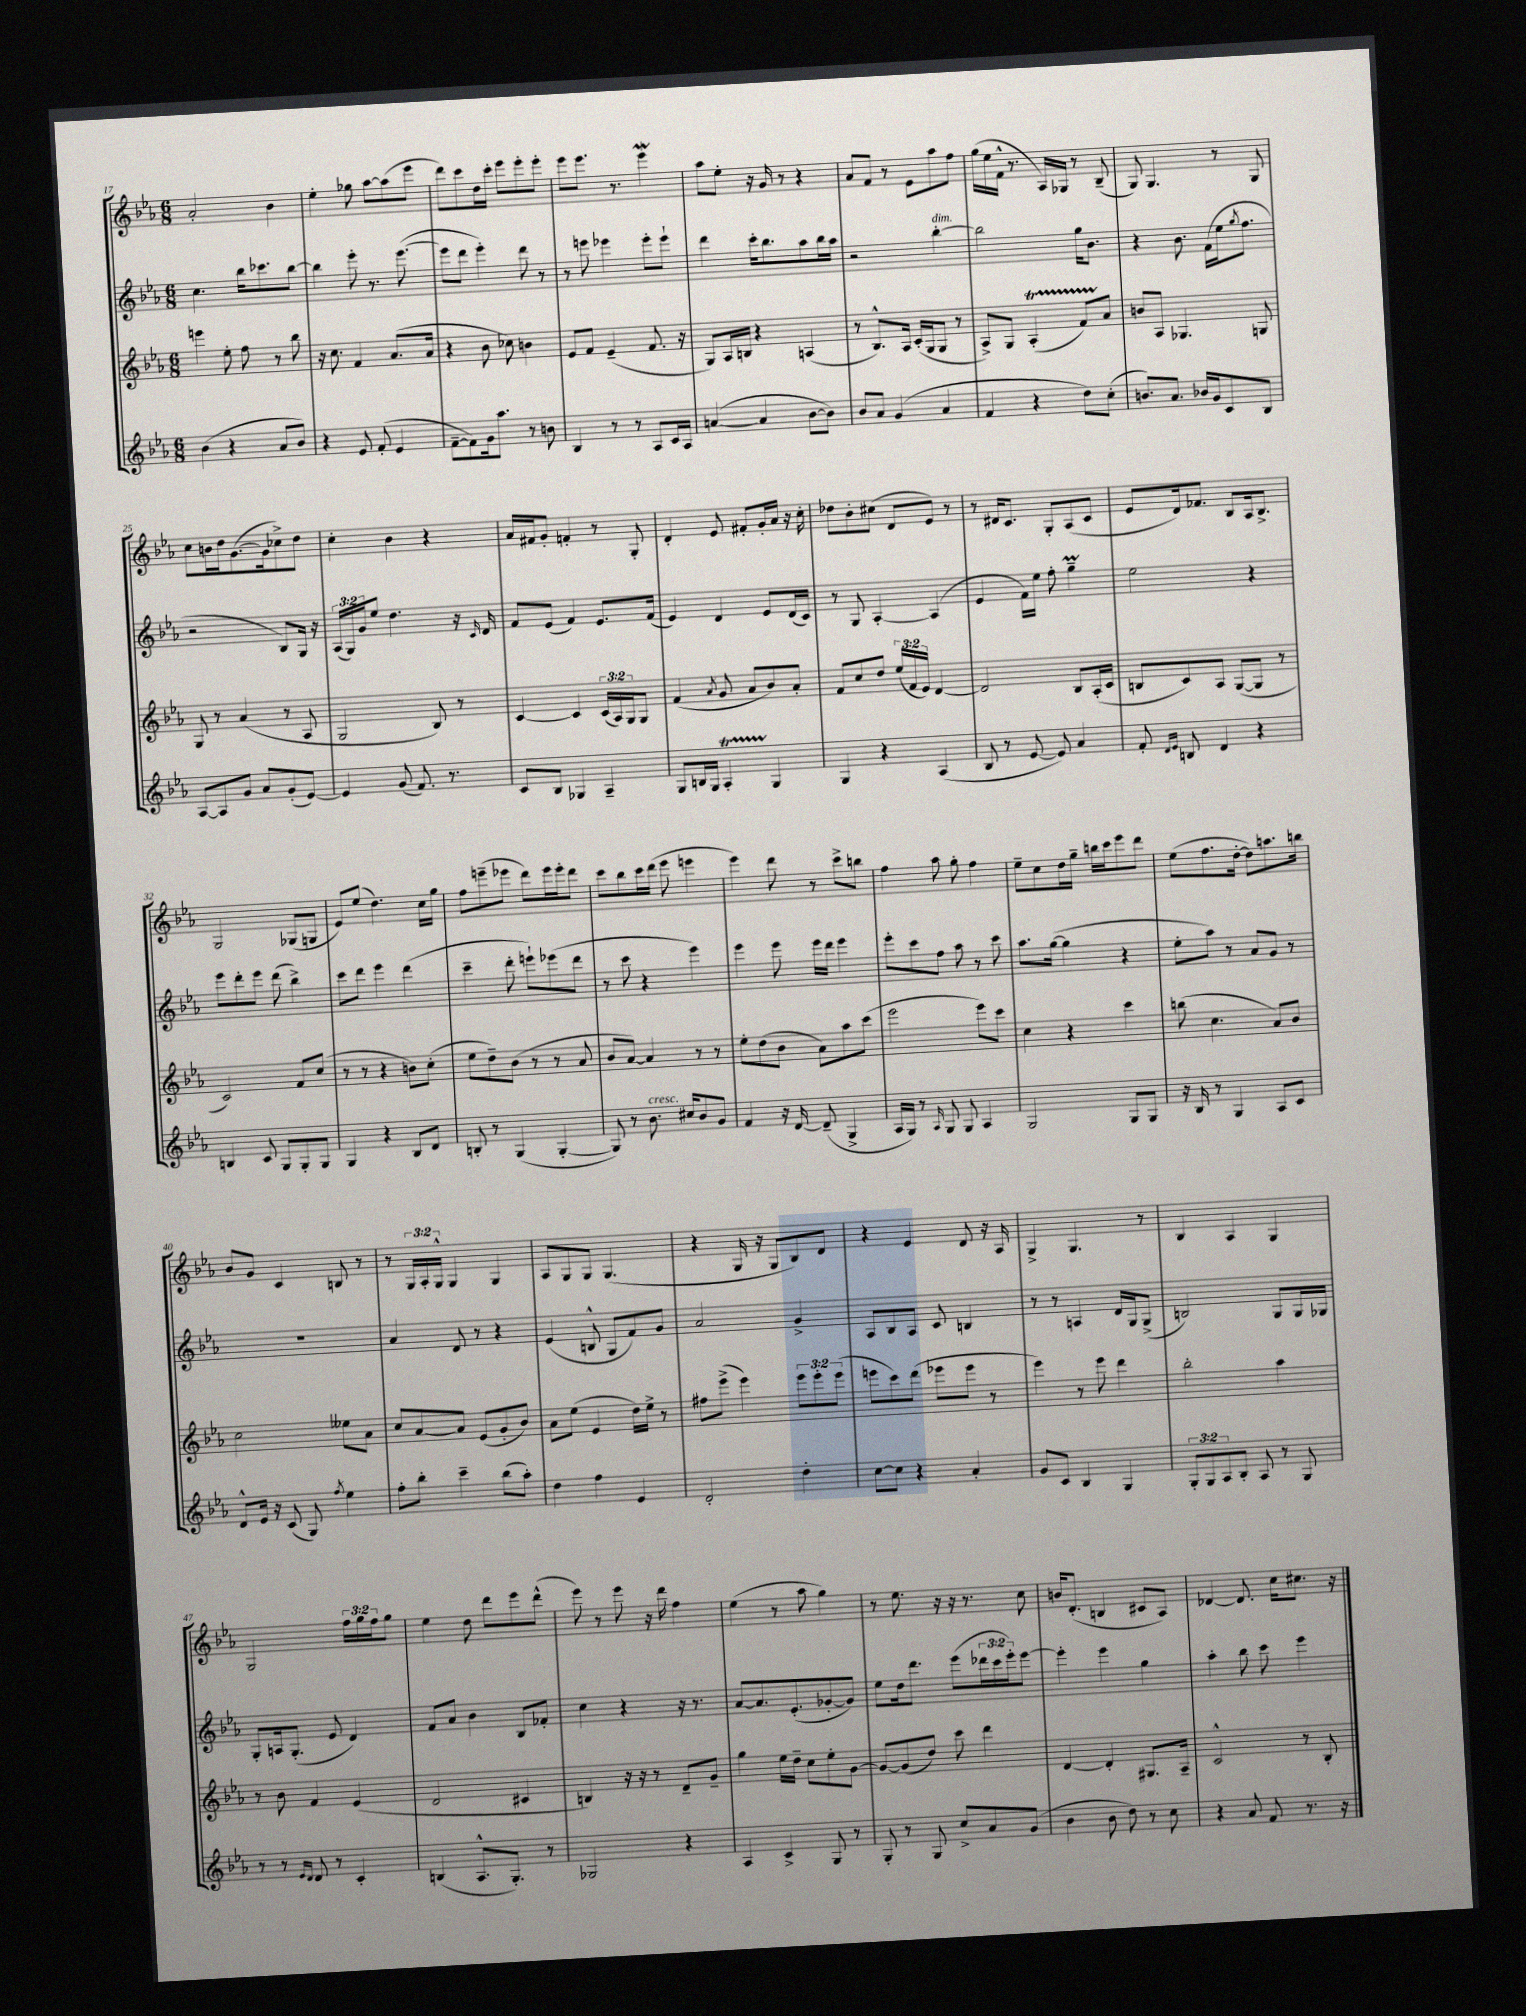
<<
\new StaffGroup <<
\new Staff = "s0" {
    \clef treble \key ees \major \numericTimeSignature \time 6/8 \override Staff.TupletNumber.text = #tuplet-number::calc-fraction-text
    aes'2-. bes'4 |
    ees''4-. ges''8 aes''8~ aes''8( ees'''8 |
    d'''8) c'''8 d''16 c'''16-. ees'''8 ees'''8-. ees'''8-. |
    ees'''8 ees'''8. r8. ees'''4\mordent |
    aes''8 ees''8-. r16 g'16 r8 r4 |
    aes'8 f'8 r8 ees'8 aes''8 f''8 |
    g''16( ees''16 f'16-^ r8. aes16) ges16 r8 bes8--( |
    g8) g4. r8 g8 |
    c''8 b'16 d''16 g'8.~( g'16 ces''8->) d''8 |
    c''4-. bes'4 r4 |
    aes'16 fis'16 g'8-. f'4-. r8 g8-. |
    d'4-. ees'8 fis'8-. g'16-. aes'16 r16 c''16-. |
    des''8 bes'8-. cis''8( d'8 ees'8) r8 |
    r8 dis'16 c'8. g8-. aes8( c'8 |
    ees'8 d'16) fes'8. bes8 aes16 bes8.-> |
    g2 ges8( g8 |
    ees'8) ees''8( d''4.) c''16 g''16 |
    f''8 e'''8--( ees'''8 d'''8) ees'''16 ees'''16-. d'''8 |
    c'''8 bes''8 c'''16 d'''16( ees'''8 e'''4 |
    ees'''4) d'''8 r8 c'''8-> b''8 |
    f''4 aes''8 g''8-. f''4 |
    ees''8-- c''8 d''16 g''16-- b''16 c'''16 ees'''8 d'''8 |
    ees''8( f''8. d''16~-. d''8) a''8. b''16 |
    bes'8 g'8 c'4 b8 r8 |
    r8 \tuplet 3/2 { g16 aes16-. g16-^ } g4 g4 |
    aes8 g8 g8 g4.( |
    r4 g16 r16 g8 bes8) d'8 |
    r4 ees'4 d'8 r16 aes16 |
    g4-> g4. r8 |
    bes4 aes4 g4 |
    g2 \tuplet 3/2 { f''16 g''16 f''16 } g''8 |
    ees''4 d''8 d'''8 ees'''8 d'''8-^( |
    ees'''8) r8 ees'''8 r16 d'''16 f''4 |
    ees''4( r8 aes''8 g''4) |
    r8 ees''8. r16 r16 r8. c''8 |
    b'16 d'8.-.( b4 cis'8 aes8) |
    des'4~ des'8. c''16 cis''8. r16 \bar "|." |
}
\new Staff = "s1" {
    \clef treble \key ees \major \numericTimeSignature \time 6/8 \override Staff.TupletNumber.text = #tuplet-number::calc-fraction-text
    c''4. bes''16 ces'''8. bes''8~ |
    bes''4 ees'''8-. r8. ees'''8.~( |
    ees'''8 d'''8 ees'''4-.) d'''8 r8 |
    r8 e'''8 ees'''4 ees'''8-. ees'''8-! |
    d'''4 c'''16-. bes''8. aes''8 bes''16 aes''16 |
    r2 bes''4~-.^\markup { \italic "dim." } |
    bes''2 g''16 bes'8. |
    r4 bes'8. f'16( ees''16 \acciaccatura { g''8 } f''8. |
    r2 bes8) g16 r16 |
    \tuplet 3/2 { aes16( g16) g'16 } ees''8 d''4. r16 \grace { c'16 } d'16 |
    f'8 ees'8( f'4) ees'8. f'16( |
    ees'4) d'4 ees'8 d'16( c'16) |
    r8 g8 aes4~-. aes4( |
    ees'4 f'16) ees''16 f''8-. g''4--\prall |
    ees''2 r4 |
    ees'''8 d'''8-. ees'''8 d'''8( bes''4->) |
    c'''8 d'''8 ees'''4 d'''4( |
    c'''4-- d'''8-. e'''8-!) ees'''8( d'''8 |
    r8 c'''8 r4 ees'''4) |
    ees'''4 ees'''8 ees'''16 d'''16 ees'''4 |
    ees'''8-. c'''8 f''8 aes''8 r8 c'''8 |
    aes''8. g''16~( g''4 r4 |
    ees''8-. aes''8) r8 aes'8 g'8 r8 |
    R2. |
    aes'4 d'8 r8 r4 |
    ees'4( b8-^ g8 f'8) g'8 |
    aes'2 g'4-> |
    aes8 bes8 aes8 c'8 b4 |
    r8 r8 a4 d'16 g16 g8->( |
    b2) g8 g16 ges16 |
    g8-. a16 g8.-.( ees'8 d'4) |
    f'8 aes'8 bes'4 bes8 fes'8-. |
    c''4 r4 r16 r8. |
    aes'8~ aes'8. ees'8.-.( ges'8~-. ges'8) |
    ees''8 d''16 d'''8. ees'''8( \tuplet 3/2 { des'''16 c'''16 ees'''16-.) } ees'''8~ |
    ees'''4-. ees'''4 g''4 |
    aes''4-. bes''8 c'''8 ees'''4 \bar "|." |
}
\new Staff = "s2" {
    \clef treble \key ees \major \numericTimeSignature \time 6/8 \override Staff.TupletNumber.text = #tuplet-number::calc-fraction-text
    e'''4 ees''8-. f''8 r8 bes''8 |
    r16 c''8. f'4 aes'8.( aes'16 |
    r4 bes'8 ces''8) b'4 |
    ees'8 f'8 ees'4--( f'8. r16 |
    g8) aes16 b16 r4 a4( |
    r8 bes8.-^) aes16 c'16-.( g16 g8 r8 |
    aes8->) g8 aes4-.\startTrillSpan( f'8) aes'8\stopTrillSpan |
    b'8 aes8 ges4. g8 |
    g8 r8 aes'4( r8 aes8 |
    g2 bes8) r8 |
    c'4~ c'4 \tuplet 3/2 { c'16( aes16) g16 } g8 |
    f'4( \acciaccatura { aes'8 } g'8 aes'8 bes'8) aes'8-. |
    f'8 c''8 d''8 \tuplet 3/2 { ees''16( f'16 ees'16) } d'4~ |
    d'2 bes8 aes16-.( c'16 |
    b8 c'8) aes8 g8~( g8 r8 |
    c'2) f'8 c''8( |
    r8 r8 r4 b'8) c''8-.( |
    ees''8 d''8--) bes'8( r8 r8 aes'8 |
    bes'8 aes'8~) aes'4 r8 r8 |
    ees''8-. d''8( bes'8 aes'8) aes''8 c'''8( |
    ees'''2 ees'''8) c'''8 |
    c''4 r4 c'''4 |
    b''8( c''4. aes'8) bes'8 |
    c''2 eeses''8 aes'8 |
    c''8 aes'8~ aes'8 ees'8( g'8-. bes'8) |
    aes'8 ees''8( ees'4 d''16) ees''16-> r8 |
    fis''8 ees'''8->( ees'''4) \tuplet 3/2 { ees'''8 ees'''8-. ees'''8( } |
    e'''8 c'''8) d'''8( ees'''8 ees'''8 r8 |
    ees'''4) r8 ees'''8 d'''4 |
    bes''2-. aes''4 |
    r8 bes'8 f'4 ees'4( |
    d'2 cis'4 |
    b4) r16 r16 r8 d'8-- g'8-- |
    g''4 ees''16 d''16-- c''8 ees''8-. g'8~ |
    g'8~ g'8( d''8) c'''8 d'''4 |
    d'4~ d'4-. gis8. aes16-- |
    c'2-^ r8 bes8-. \bar "|." |
}
\new Staff = "s3" {
    \clef treble \key ees \major \numericTimeSignature \time 6/8 \override Staff.TupletNumber.text = #tuplet-number::calc-fraction-text
    bes'4( r4 aes'8 bes'8) |
    r4 ees'8 f'8-.( ees'4 |
    f'8~-- f'8) g'16 aes''8. r8 b'8 |
    bes4 r8 r8 aes8 c'16 aes16 |
    a'4~( a'4 bes'8~ bes'8) |
    bes'8 aes'8 g'4( aes'4 |
    f'4 r4 d''8) c''8-.( |
    b'8.) aes'8. bes'16 g'16 c'8 bes8 |
    aes8~ aes8 g'8 aes'8 g'8-.( ees'8~) |
    ees'4 g'8( f'8.) r8. |
    c'8 bes8 ges4 aes4-- |
    g8 b16 g16 aes4-.\startTrillSpan g4\stopTrillSpan |
    g4 r4 aes4( |
    bes8 r8 ees'8~ ees'8) aes'4 |
    f'8-. \grace { d'16 ees'16 } b8 d'4 r4 |
    b4 c'8 g8 g8-. g8 |
    g4 r4 bes8 d'8 |
    b8-. r8 g4( g4~-. |
    g8) r8 bes'8.^\markup { \italic "cresc." } cis''16 bes'8 g'8 |
    f'4 r16 d'16~ d'8--( g4-> |
    aes16 g16) r8 \grace { aes16 } g8 g8 aes4 |
    g2 g8 g8 |
    r16 bes16 r8 g4 aes8 c'8 |
    d'8-^ ees'16 r16 c'8( g8) \acciaccatura { f''8 } ees''4 |
    f''8-. bes''8-. c'''4-- bes''8( aes''8-.) |
    d''4 f''4 ees'4 |
    d'2-. d''4-. |
    c''8~ c''8 r4 aes'4-. |
    g'8 c'8 bes4 g4 |
    \tuplet 3/2 { g8-. g8 aes8 } bes8-. aes8 r8 g8 |
    r8 r8 \grace { ees'16 d'16 } d'8 r8 c'4-. |
    b4( aes8.-^ g8.-.) r8 |
    ges2 r4 |
    aes4 c'4-> g8 r8 |
    g8-. r8 g8 c''8-> aes'8 g'8( |
    bes'4 bes'8 d''8) r8 c''8 |
    r4 aes'8 f'8 r8. r16 \bar "|." |
}
>>
>>
\layout { \context { \Score currentBarNumber = #17 } }
